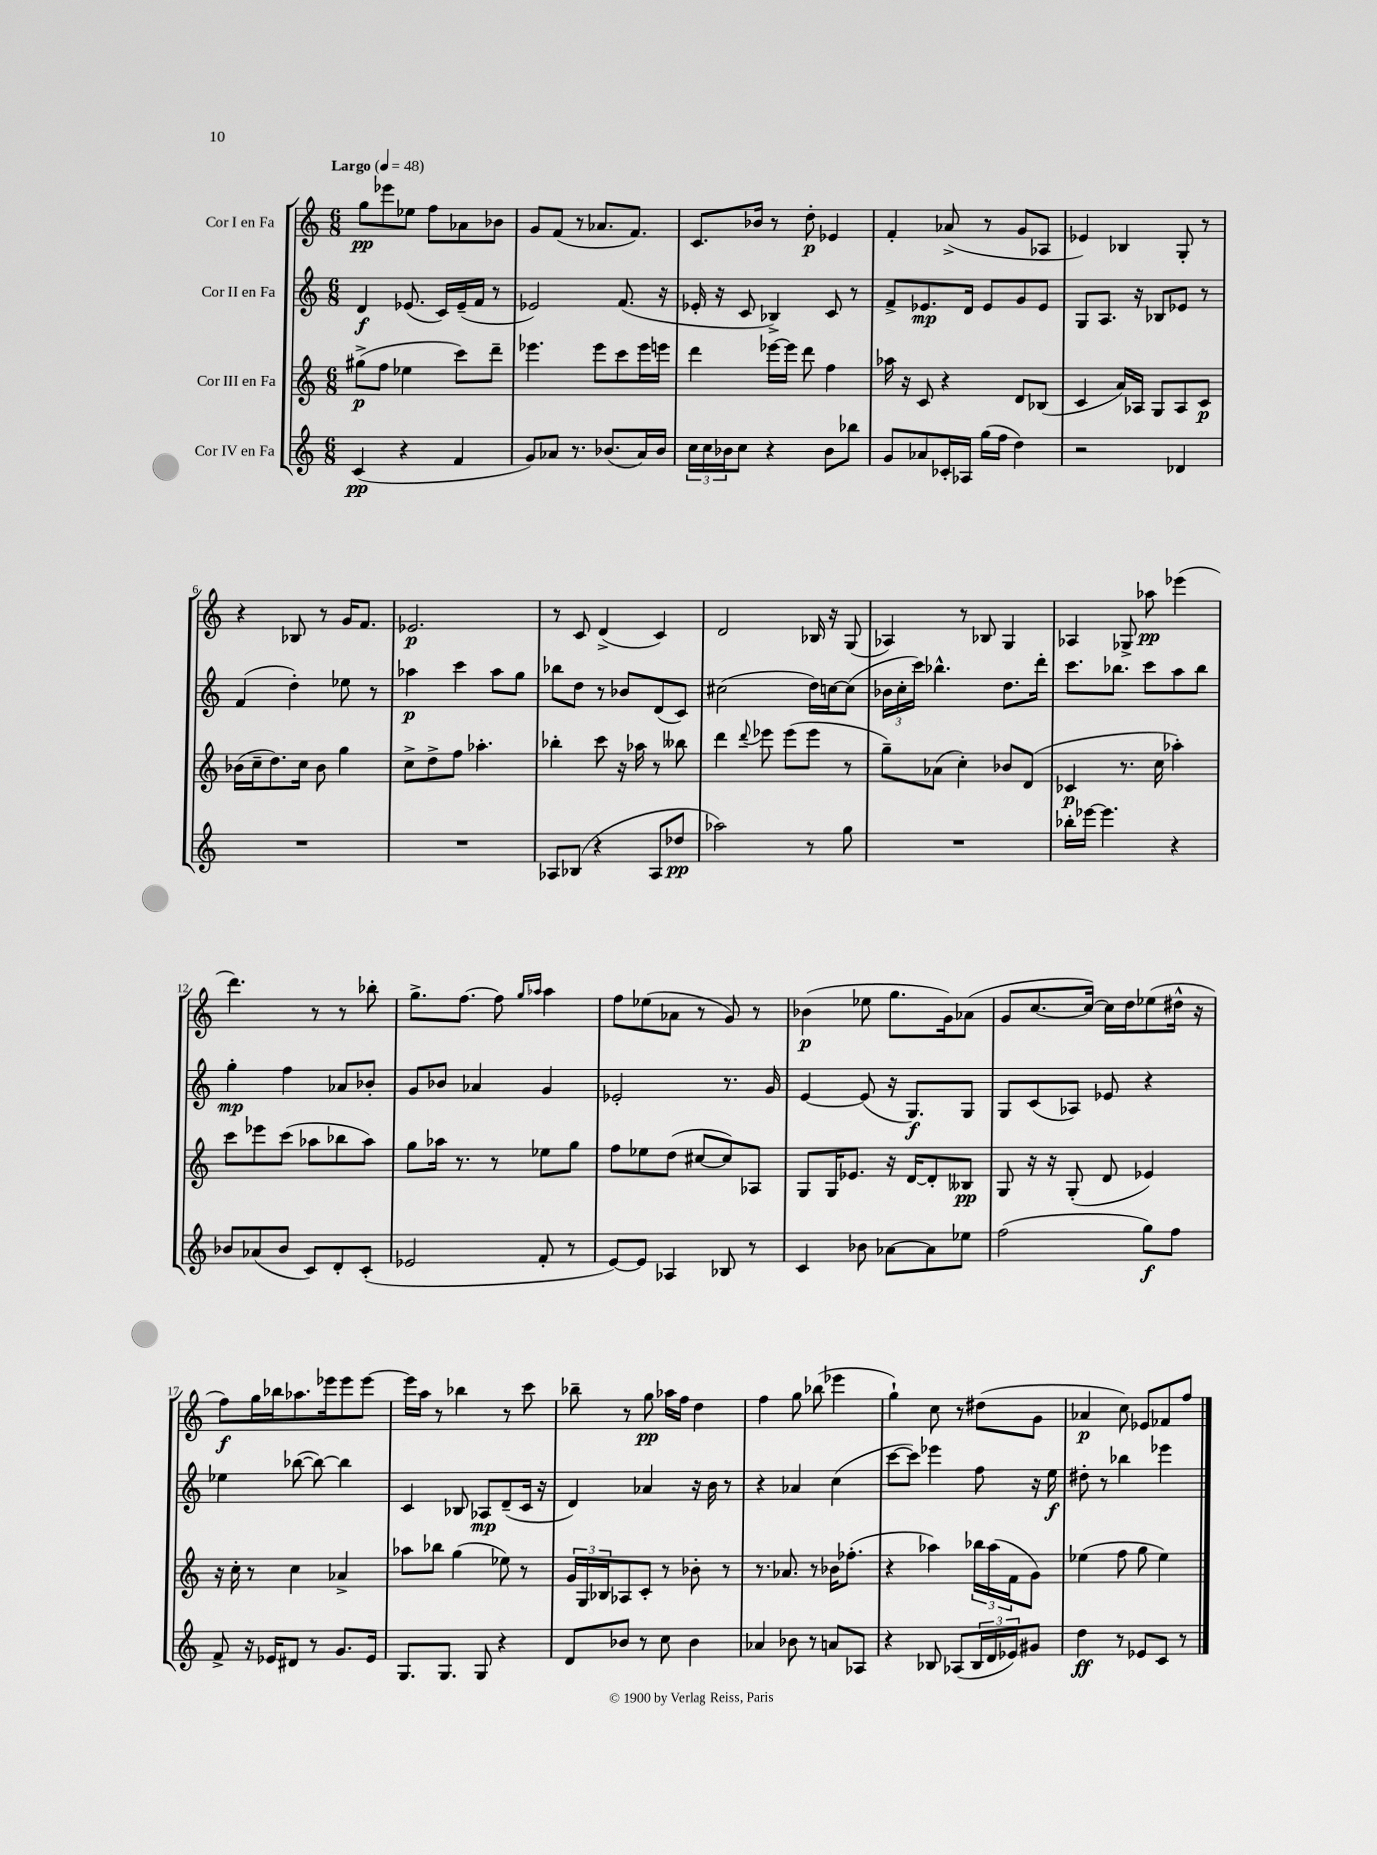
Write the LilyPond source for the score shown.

<<
\new StaffGroup <<
\new Staff = "s0" \with { instrumentName = "Cor I en Fa" } {
    \clef treble \key c \major \numericTimeSignature \time 6/8 \tempo "Largo" 4 = 48
    g''8\pp ees'''8 ees''8 f''8 aes'8 bes'8 |
    g'8 f'8( r8 aes'8. f'8.) |
    c'8. bes'16 r8 d''8-.\p ees'4 |
    f'4-. aes'8->( r8 g'8 aes8 |
    ees'4) bes4 g8-. r8 |
    r4 bes8 r8 g'16 f'8. |
    ees'2.\p |
    r8 c'8 d'4->( c'4) |
    d'2 bes16 r16 g8( |
    aes4) r8 bes8 g4 |
    aes4 ges8-> aes''8\pp ees'''4( |
    d'''4.) r8 r8 bes''8-. |
    g''8.-> f''8.~ f''8 \grace { g''16 aes''16 } aes''4 |
    f''8 ees''8( aes'8 r8 g'8) r8 |
    bes'4\p( ees''8 g''8. g'16) aes'8( |
    g'8 c''8.~ c''16~) c''16 d''16 ees''8( dis''16-^ r16 |
    f''8\f) g''16 bes''16 aes''8. ees'''16 ees'''8 ees'''8~ |
    ees'''16 a''16 r8 bes''4 r8 c'''8 |
    bes''8-- r8 g''8\pp aes''16 f''16 d''4 |
    f''4 g''8 bes''8( ees'''4 |
    g''4-!) c''8 r8 dis''8( g'8 |
    aes'4\p c''8) ees'8 fes'8 f''8 \bar "|." |
}
\new Staff = "s1" \with { instrumentName = "Cor II en Fa" } {
    \clef treble \key c \major \numericTimeSignature \time 6/8
    d'4\f ees'8.( c'16) ees'16--( f'16 r8 |
    ees'2) f'8.( r16 |
    ees'16-. r16 c'8 bes4->) c'8 r8 |
    f'8-> ees'8.\mp d'16 ees'8 g'8 ees'8 |
    g8 a8. r16 bes8 ees'8 r8 |
    f'4( d''4-.) ees''8 r8 |
    aes''4\p c'''4 aes''8 g''8 |
    bes''8 d''8 r8 bes'8 d'8( c'8) |
    cis''2( d''16) c''16~ c''8( |
    \tuplet 3/2 { bes'16 c''16-. c'''16) } bes''4.-^ d''8. d'''16-. |
    c'''8. bes''8. c'''8 a''8 bes''8 |
    g''4-.\mp f''4 aes'8 bes'8-. |
    g'8 bes'8 aes'4 g'4 |
    ees'2-. r8. g'16 |
    e'4~ e'8( r16 g8.\f) g8 |
    g8 c'8( aes8) ees'8 r4 |
    ees''4 bes''8~( bes''8~) bes''4 |
    c'4 bes8 aes8\mp d'8--( c'16 r16 |
    d'4) aes'4 r16 b'16 r8 |
    r4 aes'4 c''4( |
    c'''8~ c'''8) ees'''4 f''8 r16 e''16\f |
    dis''8-. r8 bes''4 ees'''4 \bar "|." |
}
\new Staff = "s2" \with { instrumentName = "Cor III en Fa" } {
    \clef treble \key c \major \numericTimeSignature \time 6/8
    gis''8->\p( f''8 ees''4 c'''8) d'''8-- |
    ees'''4. ees'''8 c'''8 ees'''16 e'''16 |
    d'''4 ees'''16~ ees'''16 d'''8 f''4 |
    aes''16 r16 c'8 r4 d'8 bes8( |
    c'4 a'16) aes16 g8 aes8 c'8\p |
    bes'16( c''16-- d''8.) c''16 bes'8 g''4 |
    c''8-> d''8-> f''8 aes''4.-. |
    bes''4-. c'''8 r16 aes''16 r8 beses''8 |
    d'''4 \appoggiatura { d'''8 } ees'''8 ees'''8( ees'''8 r8 |
    g''8--) aes'8( c''4-.) bes'8 d'8( |
    ces'4\p r8. c''16 aes''4-.) |
    c'''8 ees'''8 c'''8( aes''8 bes''8 aes''8) |
    g''8 aes''16 r8. r8 ees''8 g''8 |
    f''8 ees''8 d''8( cis''8~ cis''8) aes8 |
    g8 g16 ees'8. r16 d'16~ d'8-. beses8\pp |
    g8 r16 r16 g8-.( d'8 ees'4) |
    r16 c''16-. r8 c''4 aes'4-> |
    aes''8 bes''8 g''4( ees''8) r8 |
    \tuplet 3/2 { g'16 g16 bes16 } aes8 c'8-. r8 bes'8-. r8 |
    r8. aes'8. r8 bes'16 fes''8.-.( |
    r4 aes''4) \tuplet 3/2 { bes''16 aes''16( f'16 } g'8) |
    ees''4( f''8 g''8 ees''4) \bar "|." |
}
\new Staff = "s3" \with { instrumentName = "Cor IV en Fa" } {
    \clef treble \key c \major \numericTimeSignature \time 6/8
    c'4\pp( r4 f'4 |
    g'8) aes'8 r8. bes'8.( aes'16) bes'16 |
    \tuplet 3/2 { c''16 c''16 bes'16 } c''8 r4 bes'8 bes''8 |
    g'8 aes'8 ces'16-. aes16 g''16( f''16 d''4) |
    r2 des'4 |
    R2. |
    R2. |
    aes8 bes8( r4 aes8 des''8\pp |
    aes''2) r8 g''8 |
    R2. |
    bes''16-. ees'''16~ ees'''4. r4 |
    bes'8 aes'8( bes'8 c'8) d'8-. c'8-.( |
    ees'2 f'8-. r8 |
    e'8~) e'8 aes4 bes8 r8 |
    c'4 bes'8 aes'8~ aes'8 ees''8 |
    f''2( g''8\f) f''8 |
    f'8-> r16 ees'16 dis'8 r8 g'8. ees'16 |
    g8. g8. g8 r4 |
    d'8 bes'8 r8 c''8 bes'4 |
    aes'4 bes'8 r8 a'8 aes8 |
    r4 bes8 aes8( \tuplet 3/2 { bes16 d'16 ees'16) } gis'8 |
    d''4\ff r8 ees'8 c'8 r8 \bar "|." |
}
>>
>>
